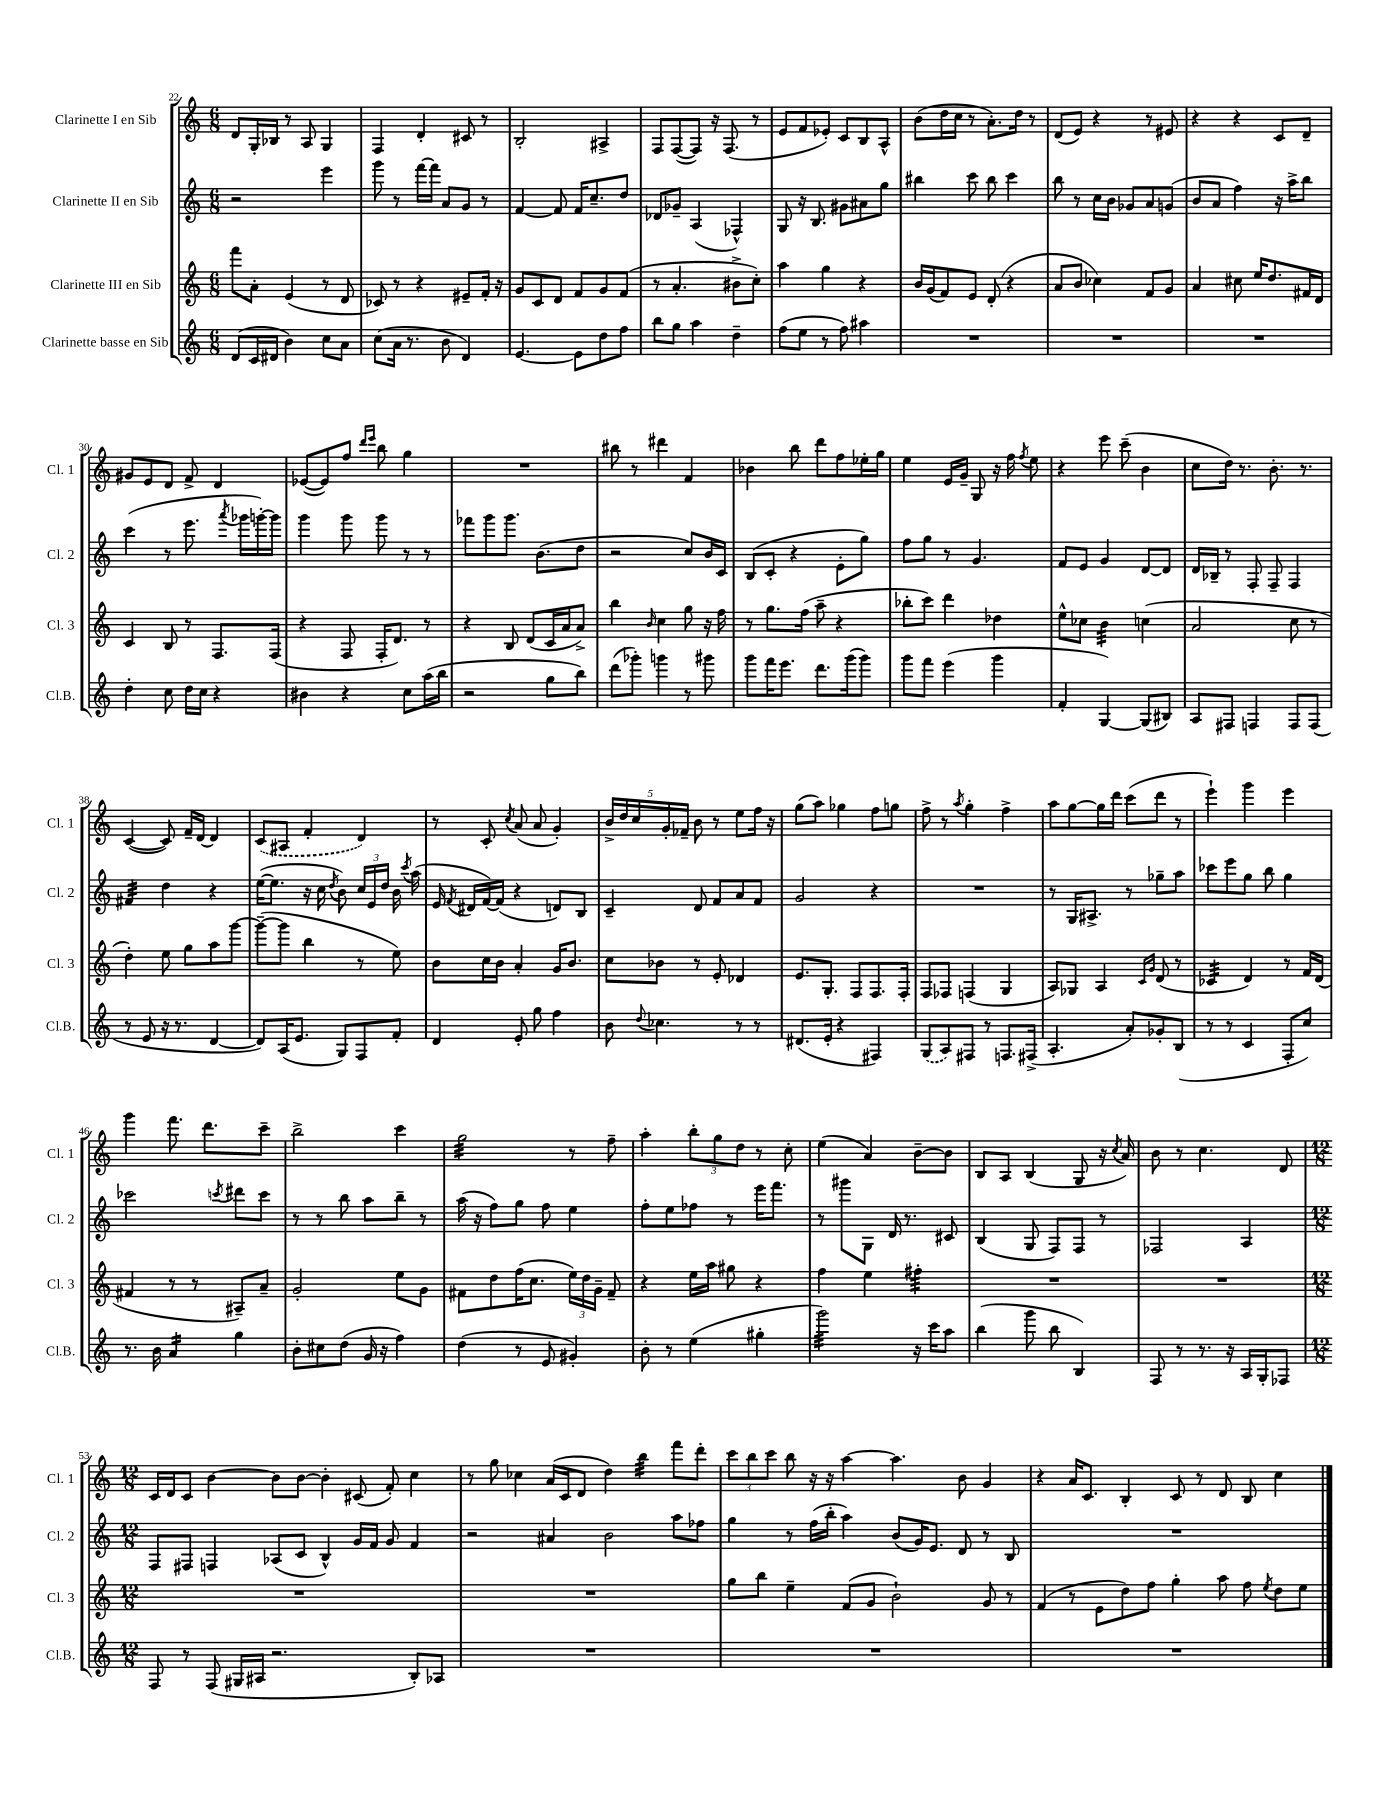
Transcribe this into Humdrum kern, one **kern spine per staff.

**kern	**kern	**kern	**kern
*staff4	*staff3	*staff2	*staff1
*clefG2	*clefG2	*clefG2	*clefG2
*k[]	*k[]	*k[]	*k[]
*M6/8	*M6/8	*M6/8	*M6/8
(8d	8fff	2r	8d
16c	8a'	.	16G'
16d#	.	.	16B-
4b)	(4e	.	8r
.	.	.	8A
8cc	8r	4eee	4G
8a	8d	.	.
=	=	=	=
(8cc	8c-)	8ggg	4F
16a	8r	8r	.
8.r	.	.	.
.	4r	[16fff	4d'
.	.	16fff]	.
8b	.	8a	.
4d)	8e#~	8g	8c#
.	16f'	8r	8r
.	16r	.	.
=	=	=	=
[4.e	8g	[4f	2B'
.	8c	.	.
.	8d	8f]	.
8e]	8f	16f	.
.	.	8.cc~	.
8dd	8g	.	4A#^
8ff	(8f	8dd	.
=	=	=	=
8bb	8r	8d-	8F
8gg	4.a'	8g-~	([8F
4aa	.	(4A	8F])
.	.	.	16r
.	.	.	(8.F
4dd~	8b#^	4F-^^)	.
.	8cc')	.	8r
=	=	=	=
(8ff	4aa	8G	8e
8ee	.	16r	8f
.	.	8.B	.
8r	4gg	.	8e-')
8ff)	.	8g#	8c
4aa#	4r	8a#	8B
.	.	8gg	8A^^
=	=	=	=
2.r	16b	4bb#	(8b
.	(16g	.	.
.	8f)	.	16dd
.	.	.	16cc
.	8e	8ccc	8r
.	(8d'	8bb#	8.a')
.	4r	4ccc	.
.	.	.	16dd
.	.	.	8r
=	=	=	=
2.r	8a	8bb	(8d
.	8b	8r	8e)
.	4cc-)	16cc	4r
.	.	16b	.
.	.	8g-	.
.	8f	8a	8r
.	8g	(8g	8e#
=	=	=	=
2.r	4a	8b	4r
.	.	8a	.
.	8cc#	4ff)	4r
.	16ee	.	.
.	8.dd	.	.
.	.	16r	8c
.	.	16aa^	.
.	16f#	8bb	8d~
.	16d	.	.
=	=	=	=
4dd'	4c	(4ccc	8g#
.	.	.	8e
8cc	8B	8r	8d
16dd	8r	8.eee	8f^
16cc	.	.	.
4r	8.F	.	4d
.	.	8qaaa	.
.	.	16ggg-	.
.	.	[16ggg')	.
.	(16F	16ggg]	.
=	=	=	=
4b#	4r	4ggg	([8e-
.	.	.	8e-])
4r	8F	8ggg	8ff
.	.	.	16qqddd
.	.	.	16qqeee
.	16F'	8ggg	8bb
.	8.d)	.	.
8cc	.	8r	4gg
(16aa	8r	8r	.
16bb	.	.	.
=	=	=	=
2r	4r	8fff-	2.r
.	.	8ggg	.
.	8B	8.ggg	.
.	(8d	.	.
.	.	(8.b	.
8gg	16c	.	.
.	16a	.	.
8bb)	8a^)	8dd	.
=	=	=	=
(8ddd	4bb	2r	8bb#
8ggg-')	.	.	8r
.	16qqb	.	.
4ggg	4cc	.	4ddd#
8r	8gg	8cc)	4f
8ggg#	16r	16b	.
.	16ff	16c	.
=	=	=	=
8ggg	8r	(8B	4b-
16fff	8.gg	8c'	.
8.eee	.	.	.
.	.	4r	8bb
.	(16ff	.	.
8.ddd	8aa~	.	8ddd
.	4r	8e'	8ff
(16ggg	.	.	.
8ggg)	.	8gg)	16ee-'
.	.	.	16gg
=	=	=	=
8ggg	8bb-'	8ff	4ee
8fff	8ccc)	8gg	.
(4eee	4ddd	8r	16e
.	.	.	16g~
.	.	4.g	8G
4ggg	4dd-	.	16r
.	.	.	16ff
.	.	.	8qff
.	.	.	8ee
=	=	=	=
4f'	8ee^^	8f	4r
.	8cc-	8e	.
[4G)	4b	4g	8eee
.	.	.	(8ccc~
(8G]	(4cc	[8d	4b
8B#)	.	8d]	.
=	=	=	=
8A	2a	16d	8cc
.	.	16B-~	.
8F#	.	8r	16dd)
.	.	.	8.r
4F	.	8F'	.
.	.	8F~	8.b'
8F	8cc	4F	.
.	.	.	8.r
(8F	8r	.	.
=	=	=	=
8r	4dd')	4f#	([4c
8e	.	.	.
16r	8ee	4dd	8c])
8.r	.	.	.
.	8gg	.	16f~
.	.	.	[16d
[4d	8aa	4r	4d]
.	[8ggg	.	.
=	=	=	=
8d])	(8ggg~_	([16ee	(8c
.	.	8.ee]	.
(16A	8ggg]	.	8A#
8.e	.	.	.
.	4bb	16r	4f'
.	.	16cc	.
.	.	8qdd	.
8G)	.	8b)	.
8F	8r	24cc	4d)
.	.	24e	.
.	.	24dd	.
8f'	8ee)	16b	.
.	.	8qccc	.
.	.	(16aa	.
=	=	=	=
4d	8b	16e	8r
.	.	8qf	.
.	.	16d#	.
.	16cc	[16f)	8c'
.	16b	(16f]	.
.	.	.	8qcc
8e'	4a'	4r	(8a
8gg	.	.	8a
4ff	16g	8d)	4g')
.	8.b	.	.
.	.	8B	.
=	=	=	=
8b	8cc	4c~	20b^
.	.	.	20dd
.	.	.	20cc
8qqdd	.	.	.
4.cc-	8b-	.	.
.	.	.	20g'
.	.	.	20f-~
.	8r	8d	8b
.	8e'	8f	8r
8r	4d-	8a	8ee
8r	.	8f	16ff
.	.	.	16r
=	=	=	=
(8.d#	8.e	2g	(8gg
.	.	.	8aa)
16e'	8.G'	.	.
4r	.	.	4gg-
.	8F	.	.
4F#)	8.F	4r	8ff
.	.	.	8gg
.	16F'	.	.
=	=	=	=
(8G	8F	2.r	8ff^
8A)	8F-	.	8r
.	.	.	8qaa
8F#	(4F	.	4gg'
8r	.	.	.
8.F	4G	.	4ff^
(16F#^	.	.	.
=	=	=	=
4.A'	8A)	8r	8aa
.	8G-	16G	[8gg
.	.	8.A#^	.
.	4A	.	16gg]
.	.	.	16ddd
8a')	.	8r	(8ccc
.	16qqc	.	.
.	16qqg	.	.
8g-'	(8d	8gg-~	8ddd
(8B	8r	8aa	8r
=	=	=	=
8r	4c-	8ccc-	4eee`)
8r	.	8eee	.
4c	4d)	8gg	4ggg
.	.	8bb	.
8F'	8r	4gg	4eee
8cc)	16f	.	.
.	(16d	.	.
=	=	=	=
8.r	4f#	2ccc-	4ggg
16b	.	.	.
4a	8r	.	8.fff
.	8r	.	.
.	.	.	8.ddd
.	.	8qccc	.
4gg	8A#~)	8ddd#	.
.	8a~	8ccc	8ccc~
=	=	=	=
8b'	2g'	8r	2bb^
8cc#	.	8r	.
(8dd	.	8bb	.
16g	.	8aa	.
16r	.	.	.
4ff)	8ee	8bb~	4ccc
.	8g	8r	.
=	=	=	=
(4dd	8f#	(16aa	2gg
.	.	16r	.
.	8dd	8ff)	.
8r	(16ff	8gg	.
.	8.cc	.	.
8e	.	8ff	.
4g#')	24ee)	4ee	8r
.	24dd	.	.
.	24g~	.	.
.	8f#~	.	8ff~
=	=	=	=
8b'	4r	8ff'	4aa'
8r	.	8ee	.
(4ee	16ee	8ff-	12bb'
.	16aa	.	.
.	.	.	12gg
.	8gg#	8r	.
.	.	.	12dd
4gg#'	4r	16eee	8r
.	.	8.fff	.
.	.	.	8cc'
=	=	=	=
2ggg)	4ff	8r	(4ee
.	.	8ggg#	.
.	4ee	8G	4a)
.	.	16d	.
.	.	8.r	.
16r	4ff#'	.	[8b~
16ccc	.	.	.
8aa	.	8c#	8b]
=	=	=	=
(4bb	2.r	(4B	8B
.	.	.	8A
8ggg	.	8G	(4B
8bb	.	8F)	.
4B)	.	8F	8G
.	.	8r	16r
.	.	.	8qcc
.	.	.	16a)
=	=	=	=
8F	2.r	2F-	8b
8r	.	.	8r
8.r	.	.	4.cc
16r	.	.	.
16A	.	4A	.
16G'	.	.	.
8F-	.	.	8d
=	=	=	=
*M12/8	*M12/8	*M12/8	*M12/8
8F	1.r	8F	16c
.	.	.	16d
8r	.	8F#	8c
(8F	.	4F	[4b
16G#	.	.	.
16A#	.	.	.
2.r	.	(8A-	8b]
.	.	8c	[8b
.	.	4B^^)	4b']
.	.	16g	(8c#
.	.	16f	.
.	.	8g	8f')
8B')	.	4f	4cc
8A-	.	.	.
=	=	=	=
1.r	1.r	2r	8r
.	.	.	8gg
.	.	.	4cc-
.	.	4a#	(16a
.	.	.	16c
.	.	.	8d
.	.	2b	4dd)
.	.	.	4bb
.	.	8aa	8fff
.	.	8ff-	8ddd'
=	=	=	=
1.r	8gg	4gg	12ccc
.	.	.	12bb
.	8bb	.	.
.	.	.	12ccc
.	4ee~	8r	8bb
.	.	(16ff	16r
.	.	16bb'	16r
.	(8f	4aa)	[4aa
.	8g	.	.
.	2b`)	(8b	4.aa]
.	.	16g)	.
.	.	8.e	.
.	.	8d	8b
.	8g	8r	4g
.	8r	8B	.
=	=	=	=
1.r	(4f	1.r	4r
.	8r	.	16a
.	.	.	8.c
.	8e	.	.
.	8dd)	.	4B'
.	8ff	.	.
.	4gg'	.	8c
.	.	.	8r
.	8aa	.	8d
.	8ff	.	8B
.	8qee	.	.
.	8dd	.	4cc
.	8ee	.	.
==	==	==	==
*-	*-	*-	*-
